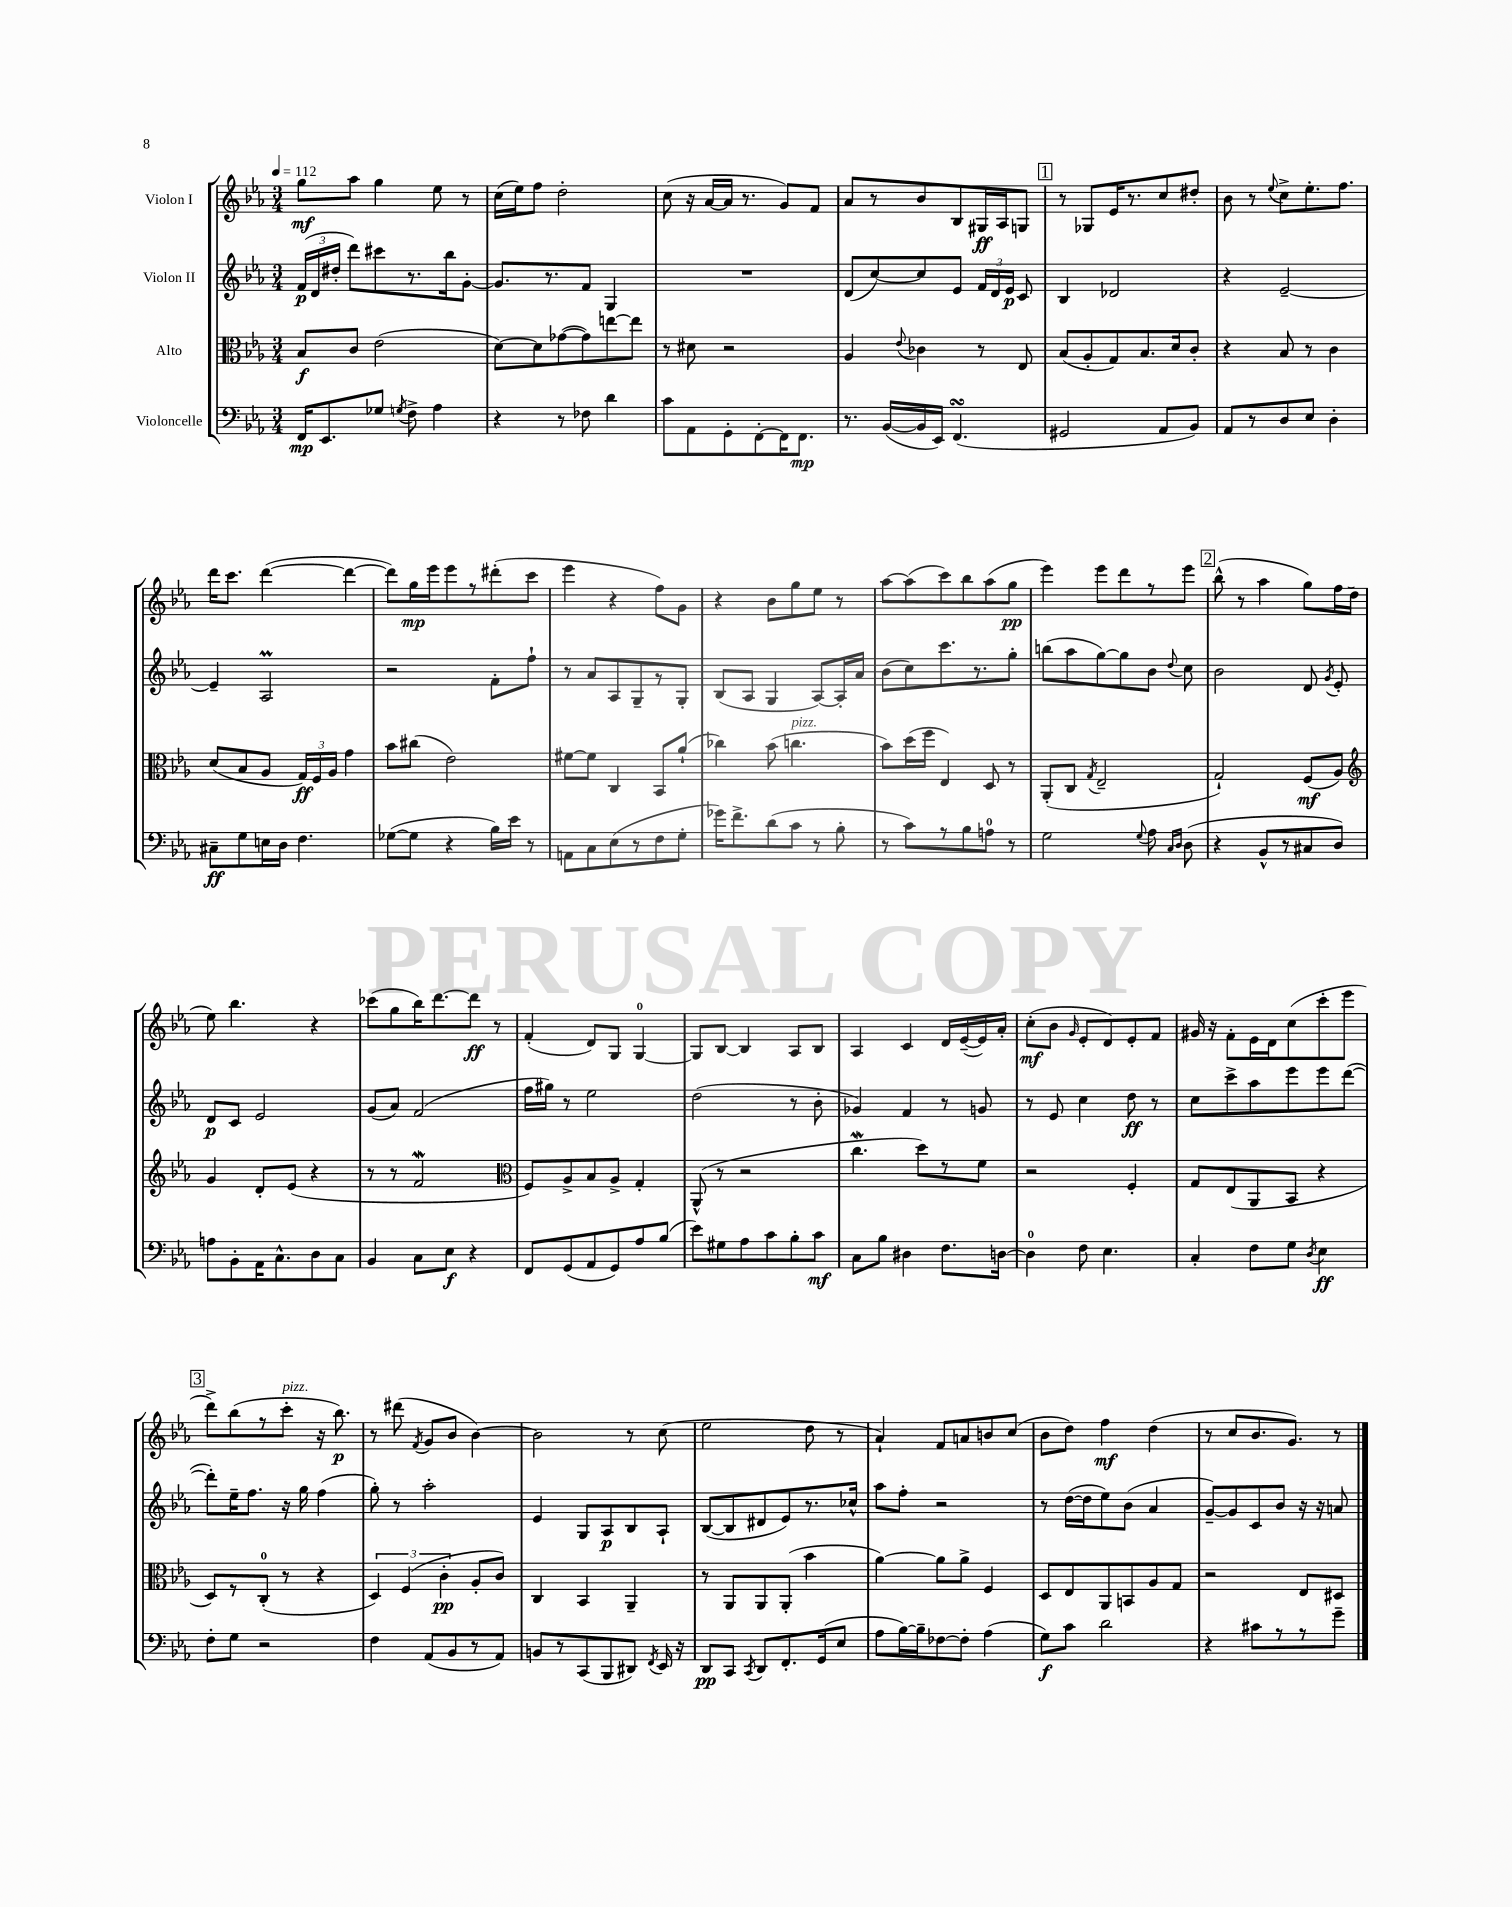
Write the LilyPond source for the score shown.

<<
\new StaffGroup <<
\new Staff = "s0" \with { instrumentName = "Violon I" } {
    \clef treble \key ees \major \numericTimeSignature \time 3/4 \tempo 4 = 112
    \autoBeamOff g''8[\mf aes''8] g''4 ees''8 r8 |
    c''16[( ees''16) f''8] d''2-. |
    c''8( r16 aes'16[~ aes'16] r8. g'8[) f'8] |
    aes'8[ r8 bes'8 bes8 gis16\ff aes16 g8] |
    \mark \markup { \box "1" } r8 ges8[ ees'16 r8. c''8 dis''8]-. |
    bes'8 r8 \appoggiatura { ees''8 } c''8[-> ees''8.-. f''8.] |
    d'''16[ c'''8.] d'''4~( d'''4~ |
    d'''8[) g''16\mp ees'''16 ees'''8 r8 dis'''8-.( c'''8] |
    ees'''4 r4 f''8[) g'8] |
    r4 bes'8[ g''8 ees''8] r8 |
    aes''8[~ aes''8( c'''8) bes''8 aes''8( g''8]\pp |
    ees'''4) ees'''8[ d'''8 r8 ees'''8] |
    \mark \markup { \box "2" } bes''8-^( r8 aes''4 g''8[) f''16 d''16]( |
    ees''8) bes''4. r4 |
    ces'''8[( g''8 bes''16) d'''8.~ d'''8]\ff r8 |
    f'4-.( d'8[) g8] g4-0~ |
    g8[ bes8]~ bes4 aes8[ bes8] |
    aes4 c'4 d'16[ ees'16~--( ees'16) aes'16]-. |
    c''8[-.\mf( bes'8] \grace { g'16 } ees'8[-. d'8) ees'8-. f'8] |
    gis'16 r16 f'8[-. ees'16 d'16 c''8( c'''8-. ees'''8] |
    \mark \markup { \box "3" } d'''8[->) bes''8( r8 c'''8]-.^\markup { \italic "pizz." } r16 bes''8.\p) |
    r8 dis'''8( \acciaccatura { f'8 } g'8[ bes'8] bes'4~) |
    bes'2 r8 c''8( |
    ees''2 d''8 r8 |
    aes'4-!) f'8[ a'8 b'8 c''8]( |
    bes'8[ d''8]) f''4\mf d''4( |
    r8 c''8[ bes'8. g'8.]) r8 \bar "|." |
}
\new Staff = "s1" \with { instrumentName = "Violon II" } {
    \clef treble \key ees \major \numericTimeSignature \time 3/4
    \autoBeamOff \tuplet 3/2 { f'16[\p( d'16 dis''16]-. } d'''8[) cis'''8 r8. bes''16 g'8]~-. |
    g'8.[ r8. f'8] g4 |
    R2. |
    d'8[( c''8~) c''8 ees'8] \tuplet 3/2 { f'16[ d'16 ees'16]\p } c'8 |
    \mark \markup { \box "1" } bes4 des'2 |
    r4 ees'2~-- |
    ees'4-- aes2\prall |
    r2 f'8[-. f''8]-! |
    r8 aes'8[ aes8 g8-- r8 g8]-. |
    bes8[( aes8] g4 aes8[~) aes16-. aes'16] |
    bes'8[( c''8) c'''8. r8. g''8]-. |
    b''8[( aes''8 g''8~) g''8 bes'8] \appoggiatura { d''8 } c''8 |
    \mark \markup { \box "2" } bes'2 d'8 \acciaccatura { g'8 } ees'8-. |
    d'8[\p c'8] ees'2 |
    g'8[( aes'8]) f'2( |
    f''16[ gis''16]) r8 ees''2 |
    d''2( r8 bes'8-. |
    ges'4) f'4 r8 g'8 |
    r8 ees'8 c''4 d''8\ff r8 |
    c''8[ c'''8-> aes''8 ees'''8 ees'''8 d'''8]~( |
    \mark \markup { \box "3" } d'''8[-.) ees''16-- f''8.] r16 g''16 f''4( |
    g''8-.) r8 aes''2-. |
    ees'4 g8[ aes8\p bes8 aes8]-! |
    bes8[~( bes8 dis'8 ees'8) r8. ces''16]-^ |
    aes''8[ f''8]-. r2 |
    r8 d''16[~( d''16 ees''8) bes'8]( aes'4 |
    g'8[~--) g'8 c'8 bes'8] r16 r16 a'8 \bar "|." |
}
\new Staff = "s2" \with { instrumentName = "Alto" } {
    \clef alto \key ees \major \numericTimeSignature \time 3/4
    \autoBeamOff bes8[\f c'8] ees'2( |
    d'8[~) d'8 ges'8~( ges'8) e''8~ e''8] |
    r8 dis'8 r2 |
    aes4 \appoggiatura { ees'8 } ces'4 r8 ees8 |
    \mark \markup { \box "1" } bes8[( aes8-. g8) bes8. d'16 c'8]-. |
    r4 bes8 r8 c'4 |
    d'8[( bes8 aes8] \tuplet 3/2 { g16[\ff) f16 aes16] } g'4 |
    bes'8[ cis''8]( ees'2) |
    fis'8[~ fis'8] c4 bes,8[ aes'8]-!( |
    ces''4) bes'8( c''4.^\markup { \italic "pizz." } |
    bes'8[) d''16( f''16] ees4) d8 r8 |
    aes,8[-.( c8] \acciaccatura { g8 } ees2-- |
    \mark \markup { \box "2" } g2-!) f8[\mf( aes8]) |
    \clef treble g'4 d'8[-. ees'8]( r4 |
    r8 r8 f'2\mordent |
    \clef alto f8[) aes8-> bes8 aes8]-> g4-. |
    aes,8-^( r8 r2 |
    c''4.\mordent d''8[) r8 f'8] |
    r2 f4-. |
    g8[ ees8( aes,8 bes,8] r4 |
    \mark \markup { \box "3" } d8[) r8 c8]-0-.( r8 r4 |
    \tuplet 3/2 { d4) f4( c'4-.\pp } aes8[-. c'8]) |
    c4 bes,4 aes,4-- |
    r8 aes,8[ aes,8 aes,8]-.( bes'4 |
    aes'4~) aes'8[ aes'8]-> f4 |
    d8[ ees8 aes,8 b,8 aes8 g8] |
    r2 ees8[ dis8] \bar "|." |
}
\new Staff = "s3" \with { instrumentName = "Violoncelle" } {
    \clef bass \key ees \major \numericTimeSignature \time 3/4
    \autoBeamOff f,16[\mp ees,8. ges8] \acciaccatura { g8 } f8-> aes4 |
    r4 r8 fes8 d'4 |
    c'8[ aes,8 g,8-. f,8~-. f,16 f,8.]\mp |
    r8. bes,16[~( bes,16 ees,16]) f,4.\turn( |
    \mark \markup { \box "1" } gis,2 aes,8[ bes,8]) |
    aes,8[ r8 d8 ees8] d4-. |
    cis8[--\ff g8 e16 d16] f4. |
    ges8[~( ges8] r4 bes16[) ees'16] r8 |
    a,8[ c8 ees8( r8 f8 g8]-. |
    ges'16[) f'8.-> d'8( c'8] r8 bes8-. |
    r8 c'8[) r8 bes8 a8]-0 r8 |
    g2 \appoggiatura { g8 } aes8 \grace { c16[ d16] } d8( |
    \mark \markup { \box "2" } r4 bes,8[-^ r8 cis8 d8]) |
    a8[ bes,8-. aes,16 c8.-^ d8 c8] |
    bes,4 c8[ ees8]\f r4 |
    f,8[ g,8( aes,8 g,8) aes8 bes8]( |
    ees'8[) gis8 aes8 c'8 bes8-. c'8]\mf |
    c8[ bes8] dis4 f8.[ d16]~ |
    d4-0 f8 ees4. |
    c4-. f8[ g8] \acciaccatura { d8 } ees4\ff |
    \mark \markup { \box "3" } f8[-. g8] r2 |
    f4 aes,8[( bes,8 r8 aes,8]) |
    b,8[ r8 c,8( bes,,8 dis,8]) \acciaccatura { f,8 } ees,16 r16 |
    d,8[\pp c,8] \acciaccatura { c,8 } d,8[ f,8.-. g,16( ees8] |
    aes8[ bes16~) bes16-- fes8~ fes8]-. aes4( |
    g8[\f) c'8] d'2 |
    r4 cis'8[ r8 r8 g'8]-- \bar "|." |
}
>>
>>
\layout { \context { \Score \remove "Bar_number_engraver" } }
